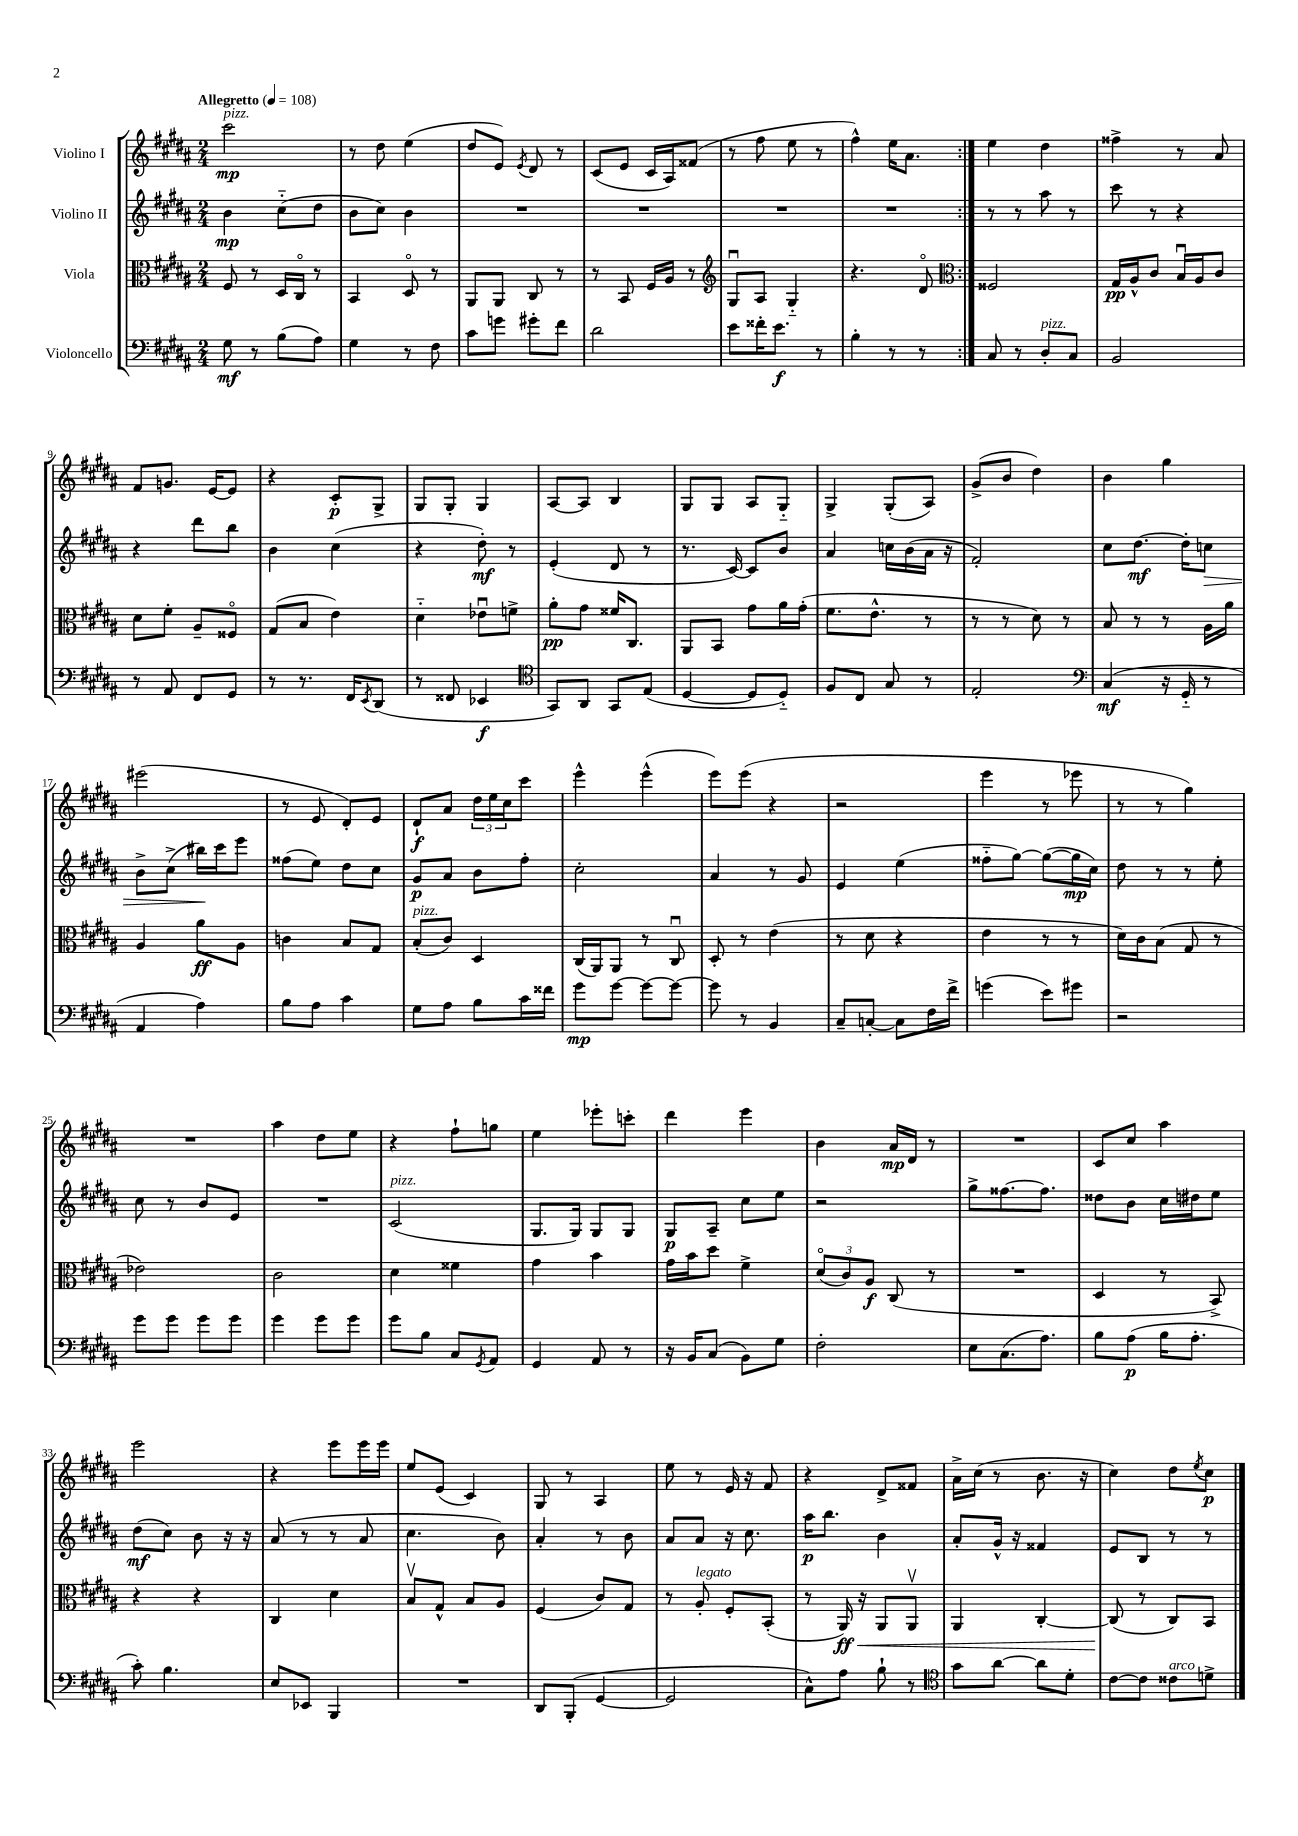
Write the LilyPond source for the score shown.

<<
\new StaffGroup <<
\new Staff = "s0" \with { instrumentName = "Violino I" } {
    \clef treble \key b \major \numericTimeSignature \time 2/4 \tempo "Allegretto" 4 = 108
    \repeat volta 2 { cis'''2\mp^\markup { \italic "pizz." } |
    r8 dis''8 e''4( |
    dis''8 e'8) \acciaccatura { e'8 } dis'8 r8 |
    cis'8( e'8 cis'16 ais16) fisis'8( |
    r8 fis''8 e''8 r8 |
    fis''4-^) e''16 ais'8. | }
    e''4 dis''4 |
    fisis''4-> r8 ais'8 |
    fis'8 g'8. e'16~ e'8 |
    r4 cis'8-.\p gis8-> |
    gis8 gis8-. gis4 |
    ais8~ ais8 b4 |
    gis8 gis8 ais8 gis8-_ |
    gis4-> gis8-.( ais8) |
    gis'8->( b'8 dis''4) |
    b'4 gis''4 |
    eis'''2( |
    r8 e'8 dis'8-.) e'8 |
    dis'8-!\f ais'8 \tuplet 3/2 { dis''16 e''16 cis''16 } cis'''8 |
    e'''4-^ e'''4-^( |
    e'''8) e'''8( r4 |
    r2 |
    e'''4 r8 ees'''8 |
    r8 r8 gis''4) |
    R2 |
    ais''4 dis''8 e''8 |
    r4 fis''8-! g''8 |
    e''4 ees'''8-. c'''8-. |
    dis'''4 e'''4 |
    b'4 ais'16\mp dis'16 r8 |
    R2 |
    cis'8 cis''8 ais''4 |
    e'''2 |
    r4 e'''8 e'''16 e'''16 |
    e''8 e'8( cis'4) |
    gis8 r8 ais4 |
    e''8 r8 e'16 r16 fis'8 |
    r4 dis'8-> fisis'8 |
    ais'16-> cis''16( r8 b'8. r16 |
    cis''4) dis''8 \acciaccatura { e''8 } cis''8\p \bar "|." |
}
\new Staff = "s1" \with { instrumentName = "Violino II" } {
    \clef treble \key b \major \numericTimeSignature \time 2/4
    \repeat volta 2 { b'4\mp cis''8-_( dis''8 |
    b'8 cis''8) b'4 |
    R2 |
    R2 |
    R2 |
    R2 | }
    r8 r8 ais''8 r8 |
    cis'''8 r8 r4 |
    r4 dis'''8 b''8 |
    b'4 cis''4( |
    r4 dis''8-.\mf) r8 |
    e'4-.( dis'8 r8 |
    r8. cis'16~) cis'8 b'8 |
    ais'4 c''16 b'16( ais'16 r16 |
    fis'2-.) |
    cis''8 dis''8.~\mf dis''16-. c''8\> |
    b'8-> cis''8->( bis''16\!) cis'''16 e'''8 |
    fisis''8( e''8) dis''8 cis''8 |
    gis'8\p ais'8 b'8 fis''8-. |
    cis''2-. |
    ais'4 r8 gis'8 |
    e'4 e''4( |
    fisis''8-_ gis''8~) gis''8~( gis''16\mp cis''16) |
    dis''8 r8 r8 e''8-. |
    cis''8 r8 b'8 e'8 |
    R2 |
    cis'2^\markup { \italic "pizz." }( |
    gis8. gis16) gis8 gis8 |
    gis8\p ais8-- cis''8 e''8 |
    r2 |
    gis''8-> fisis''8.~ fisis''8. |
    disis''8 b'8 cis''16 dis''16 e''8 |
    dis''8\mf( cis''8) b'8 r16 r16 |
    ais'8( r8 r8 ais'8 |
    cis''4. b'8) |
    ais'4-. r8 b'8 |
    ais'8 ais'8 r16 cis''8. |
    ais''16\p b''8. b'4 |
    ais'8-. gis'16-^ r16 fisis'4 |
    e'8 b8 r8 r8 \bar "|." |
}
\new Staff = "s2" \with { instrumentName = "Viola" } {
    \clef alto \key b \major \numericTimeSignature \time 2/4
    \repeat volta 2 { fis8 r8 dis16 cis16\flageolet r8 |
    b,4 dis8\flageolet r8 |
    ais,8 ais,8 cis8 r8 |
    r8 b,8 fis16 ais16 r8 |
    \clef treble gis8\downbow ais8 gis4-_ |
    r4. dis'8\flageolet | }
    \clef alto fisis2 |
    gis16\pp ais16-^ cis'8 b16\downbow ais16 cis'8 |
    dis'8 fis'8-. ais8-- fisis8\flageolet |
    gis8( b8 e'4) |
    dis'4-_ ees'8\downbow f'8-> |
    ais'8-.\pp gis'8 fisis'16 cis8. |
    ais,8 b,8 gis'8 ais'16 gis'16-.( |
    fis'8. e'8.-^ r8 |
    r8 r8 dis'8) r8 |
    b8 r8 r8 ais16 ais'16 |
    ais4 ais'8\ff ais8 |
    c'4 b8 gis8 |
    b8-.^\markup { \italic "pizz." }( cis'8) dis4 |
    cis16( ais,16) ais,8 r8 cis8\downbow |
    dis8-. r8 e'4( |
    r8 dis'8 r4 |
    e'4 r8 r8 |
    dis'16) cis'16 b8( gis8 r8 |
    ees'2) |
    cis'2 |
    dis'4 fisis'4 |
    gis'4 b'4 |
    gis'16 b'16 dis''8 fis'4-> |
    \tuplet 3/2 { dis'8\flageolet( cis'8) ais8\f } cis8( r8 |
    R2 |
    dis4 r8 b,8->) |
    r4 r4 |
    cis4 dis'4 |
    b8\upbow gis8-^ b8 ais8 |
    fis4( cis'8) gis8 |
    r8 ais8-.^\markup { \italic "legato" } fis8-. b,8-.( |
    r8 ais,16\ff\<) r16 ais,8 ais,8\upbow |
    ais,4 cis4~-. |
    cis8\!( r8 cis8) b,8 \bar "|." |
}
\new Staff = "s3" \with { instrumentName = "Violoncello" } {
    \clef bass \key b \major \numericTimeSignature \time 2/4
    \repeat volta 2 { gis8\mf r8 b8( ais8) |
    gis4 r8 fis8 |
    cis'8 g'8 gis'8-. fis'8 |
    dis'2 |
    e'8 fisis'16-. e'8.\f r8 |
    b4-. r8 r8 | }
    cis8 r8 dis8-.^\markup { \italic "pizz." } cis8 |
    b,2 |
    r8 ais,8 fis,8 gis,8 |
    r8 r8. fis,16 \acciaccatura { e,8 } dis,8( |
    r8 fisis,8 ees,4\f |
    \clef tenor gis,8) ais,8 gis,8 e8( |
    dis4~ dis8 dis8-_) |
    fis8 cis8 gis8 r8 |
    e2-. |
    \clef bass cis4\mf( r16 gis,16-_ r8 |
    ais,4 ais4) |
    b8 ais8 cis'4 |
    gis8 ais8 b8 cis'16 fisis'16 |
    gis'8\mp gis'8~ gis'8~ gis'8~ |
    gis'8 r8 b,4 |
    cis8-- c8~-. c8 fis16 fis'16-> |
    g'4( e'8) gis'8 |
    r2 |
    gis'8 gis'8 gis'8 gis'8 |
    gis'4 gis'8 gis'8 |
    gis'8 b8 cis8 \acciaccatura { gis,8 } ais,8 |
    gis,4 ais,8 r8 |
    r16 b,16 cis8( b,8) gis8 |
    fis2-. |
    e8 cis8.( ais8.) |
    b8 ais8\p( b16 ais8.-. |
    cis'8-.) b4. |
    e8 ees,8 b,,4 |
    R2 |
    dis,8 b,,8-.( gis,4~ |
    gis,2 |
    cis8-^) ais8 b8-! r8 |
    \clef tenor gis'8 ais'8~ ais'8 dis'8-. |
    cis'8~ cis'8 cisis'8^\markup { \italic "arco" } d'8-> \bar "|." |
}
>>
>>
